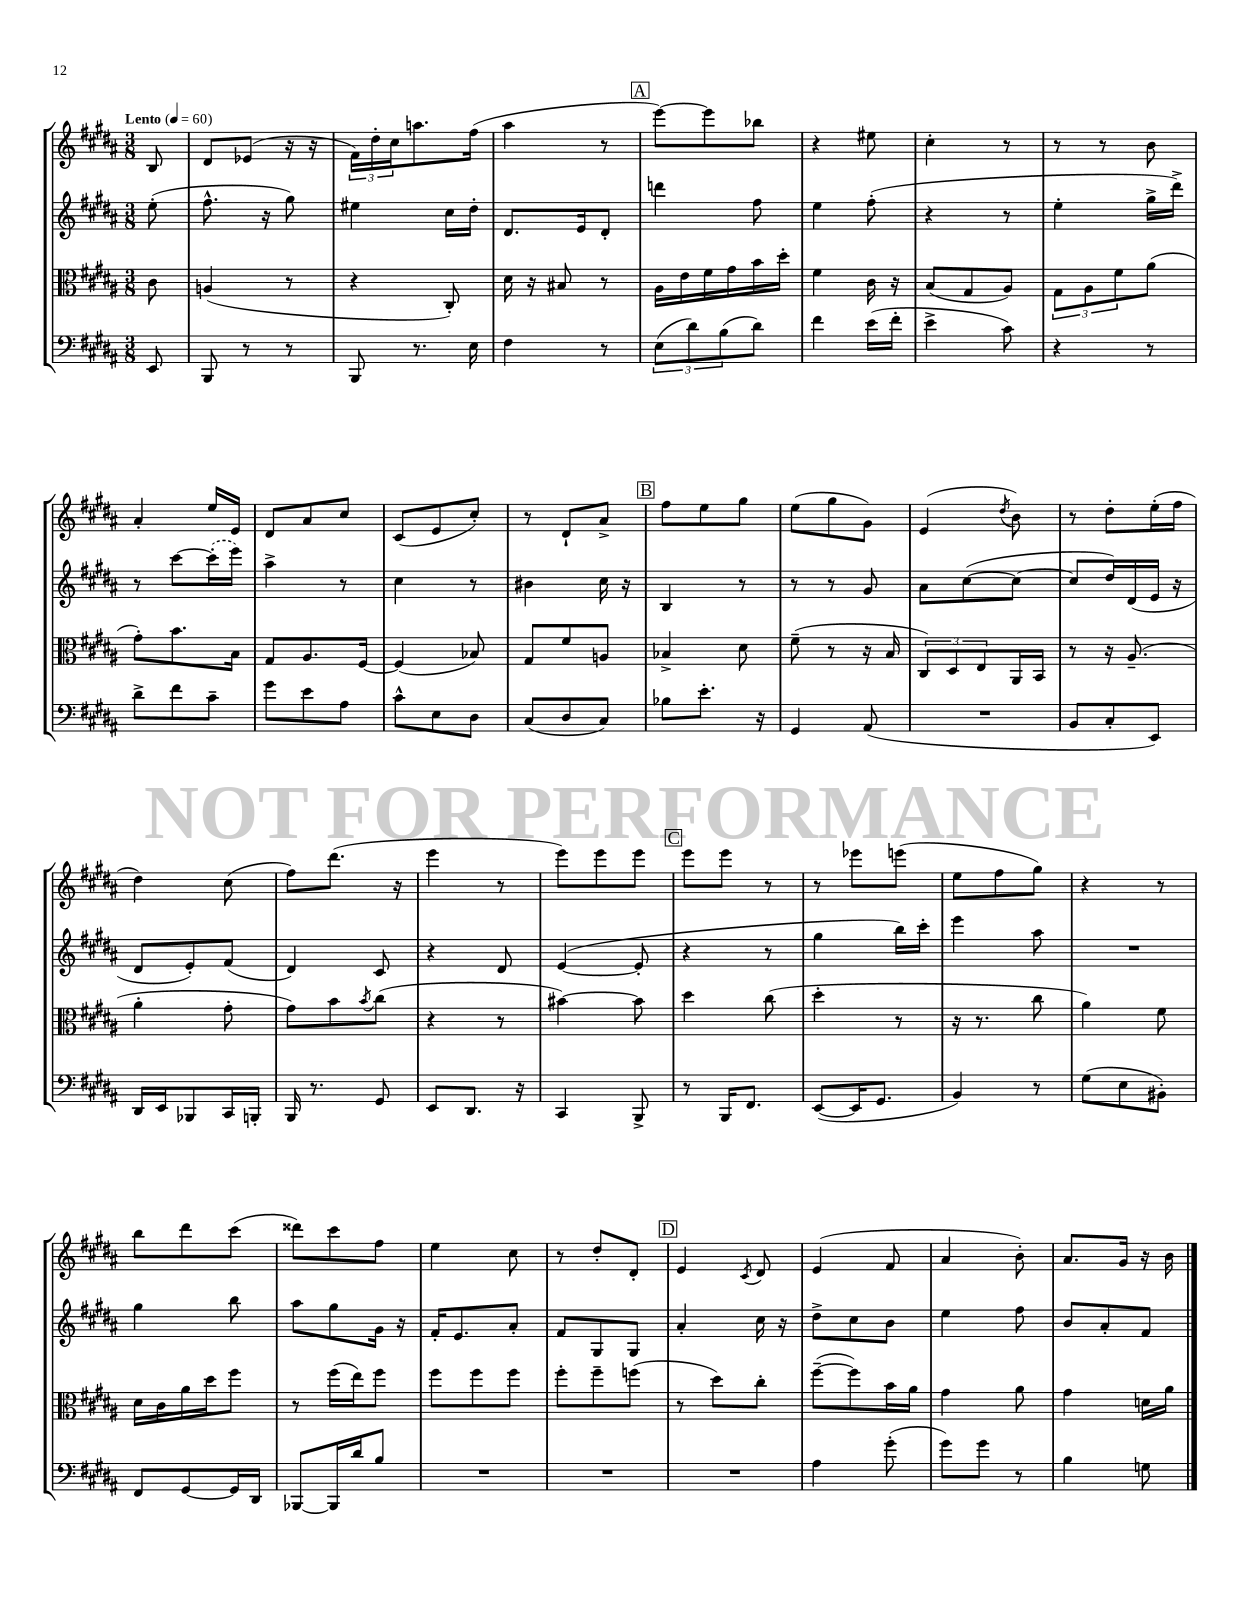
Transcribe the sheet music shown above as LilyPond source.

<<
\new StaffGroup <<
\new Staff = "s0" {
    \clef treble \key b \major \numericTimeSignature \time 3/8 \partial 8 \tempo "Lento" 4 = 60
    b8 |
    dis'8 ees'8( r16 r16 |
    \tuplet 3/2 { fis'16) dis''16-. cis''16 } a''8. fis''16( |
    ais''4 r8 |
    \mark \markup { \box "A" } e'''8~) e'''8 bes''8 |
    r4 eis''8 |
    cis''4-. r8 |
    r8 r8 b'8 |
    ais'4-. e''16 e'16 |
    dis'8 ais'8 cis''8 |
    cis'8( e'8 cis''8-.) |
    r8 dis'8-! ais'8-> |
    \mark \markup { \box "B" } fis''8 e''8 gis''8 |
    e''8( gis''8 gis'8) |
    e'4( \acciaccatura { dis''8 } b'8) |
    r8 dis''8-. e''16-.( fis''16 |
    dis''4) cis''8( |
    fis''8) dis'''8.( r16 |
    e'''4 r8 |
    e'''8) e'''8 e'''8 |
    \mark \markup { \box "C" } e'''8 e'''8 r8 |
    r8 ees'''8 e'''8( |
    e''8 fis''8 gis''8) |
    r4 r8 |
    b''8 dis'''8 cis'''8( |
    disis'''8) cis'''8 fis''8 |
    e''4 cis''8 |
    r8 dis''8-. dis'8-. |
    \mark \markup { \box "D" } e'4 \acciaccatura { cis'8 } dis'8 |
    e'4( fis'8 |
    ais'4 b'8-.) |
    ais'8. gis'16 r16 b'16 \bar "|." |
}
\new Staff = "s1" {
    \clef treble \key b \major \numericTimeSignature \time 3/8 \partial 8
    e''8-.( |
    fis''8.-^ r16 gis''8) |
    eis''4 cis''16 dis''16-. |
    dis'8. e'16 dis'8-. |
    \mark \markup { \box "A" } d'''4 fis''8 |
    e''4 fis''8-.( |
    r4 r8 |
    e''4-. gis''16-> dis'''16->) |
    r8 cis'''8~ \once \slurDashed cis'''16-.( e'''16) |
    ais''4-> r8 |
    cis''4 r8 |
    bis'4 cis''16 r16 |
    \mark \markup { \box "B" } b4 r8 |
    r8 r8 gis'8 |
    ais'8 cis''8~( cis''8~ |
    cis''8 dis''16) dis'16( e'16 r16 |
    dis'8 e'8-.) fis'8( |
    dis'4) cis'8 |
    r4 dis'8 |
    e'4~( e'8-. |
    \mark \markup { \box "C" } r4 r8 |
    gis''4 b''16) cis'''16-. |
    e'''4 ais''8 |
    R4. |
    gis''4 b''8 |
    ais''8 gis''8 gis'16 r16 |
    fis'16-. e'8. ais'8-. |
    fis'8 gis8 gis8 |
    \mark \markup { \box "D" } ais'4-. cis''16 r16 |
    dis''8-> cis''8 b'8 |
    e''4 fis''8 |
    b'8 ais'8-. fis'8 \bar "|." |
}
\new Staff = "s2" {
    \clef alto \key b \major \numericTimeSignature \time 3/8 \partial 8
    cis'8 |
    a4( r8 |
    r4 cis8-.) |
    dis'16 r16 bis8 r8 |
    \mark \markup { \box "A" } ais16 e'16 fis'16 gis'16 b'16 dis''16-. |
    fis'4 cis'16 r16 |
    b8( gis8 ais8) |
    \tuplet 3/2 { gis8 ais8 fis'8 } ais'8( |
    gis'8-.) b'8. b16 |
    gis8 ais8. fis16~ |
    fis4( bes8) |
    gis8 fis'8 a8 |
    \mark \markup { \box "B" } bes4-> dis'8 |
    fis'8--( r8 r16 b16 |
    \tuplet 3/2 { cis8) dis8 e8 } ais,16 b,16 |
    r8 r16 ais8.--( |
    ais'4-. gis'8-. |
    gis'8) b'8 \acciaccatura { b'8 } cis''8( |
    r4 r8 |
    bis'4~) bis'8 |
    \mark \markup { \box "C" } dis''4 cis''8( |
    dis''4-. r8 |
    r16 r8. cis''8 |
    ais'4) fis'8 |
    dis'16 cis'16 ais'16 dis''16 fis''8 |
    r8 fis''16( e''16) fis''8 |
    fis''8 fis''8 fis''8 |
    fis''8-. fis''8-- f''8( |
    \mark \markup { \box "D" } r8 dis''8) cis''8-. |
    fis''8~--( fis''8) b'16 ais'16 |
    gis'4 ais'8 |
    gis'4 d'16 ais'16 \bar "|." |
}
\new Staff = "s3" {
    \clef bass \key b \major \numericTimeSignature \time 3/8 \partial 8
    e,8 |
    b,,8 r8 r8 |
    b,,8 r8. e16 |
    fis4 r8 |
    \mark \markup { \box "A" } \tuplet 3/2 { e8( dis'8) b8( } dis'8) |
    fis'4 e'16( fis'16-. |
    e'4-> cis'8) |
    r4 r8 |
    dis'8-> fis'8 cis'8-- |
    gis'8 e'8 ais8 |
    cis'8-^ e8 dis8 |
    cis8( dis8 cis8) |
    \mark \markup { \box "B" } bes8 e'8.-. r16 |
    gis,4 ais,8( |
    R4. |
    b,8 cis8-. e,8) |
    dis,16 e,16 bes,,8 cis,16 b,,16-. |
    b,,16 r8. gis,8 |
    e,8 dis,8. r16 |
    cis,4 b,,8-> |
    \mark \markup { \box "C" } r8 b,,16 fis,8. |
    e,8~( e,16 gis,8. |
    b,4) r8 |
    gis8( e8 bis,8-.) |
    fis,8 gis,8~ gis,16 dis,16 |
    bes,,8~ bes,,16 dis'16 b8 |
    R4. |
    R4. |
    \mark \markup { \box "D" } R4. |
    ais4 gis'8-.( |
    gis'8) gis'8 r8 |
    b4 g8 \bar "|." |
}
>>
>>
\layout { \context { \Score \remove "Bar_number_engraver" } }
